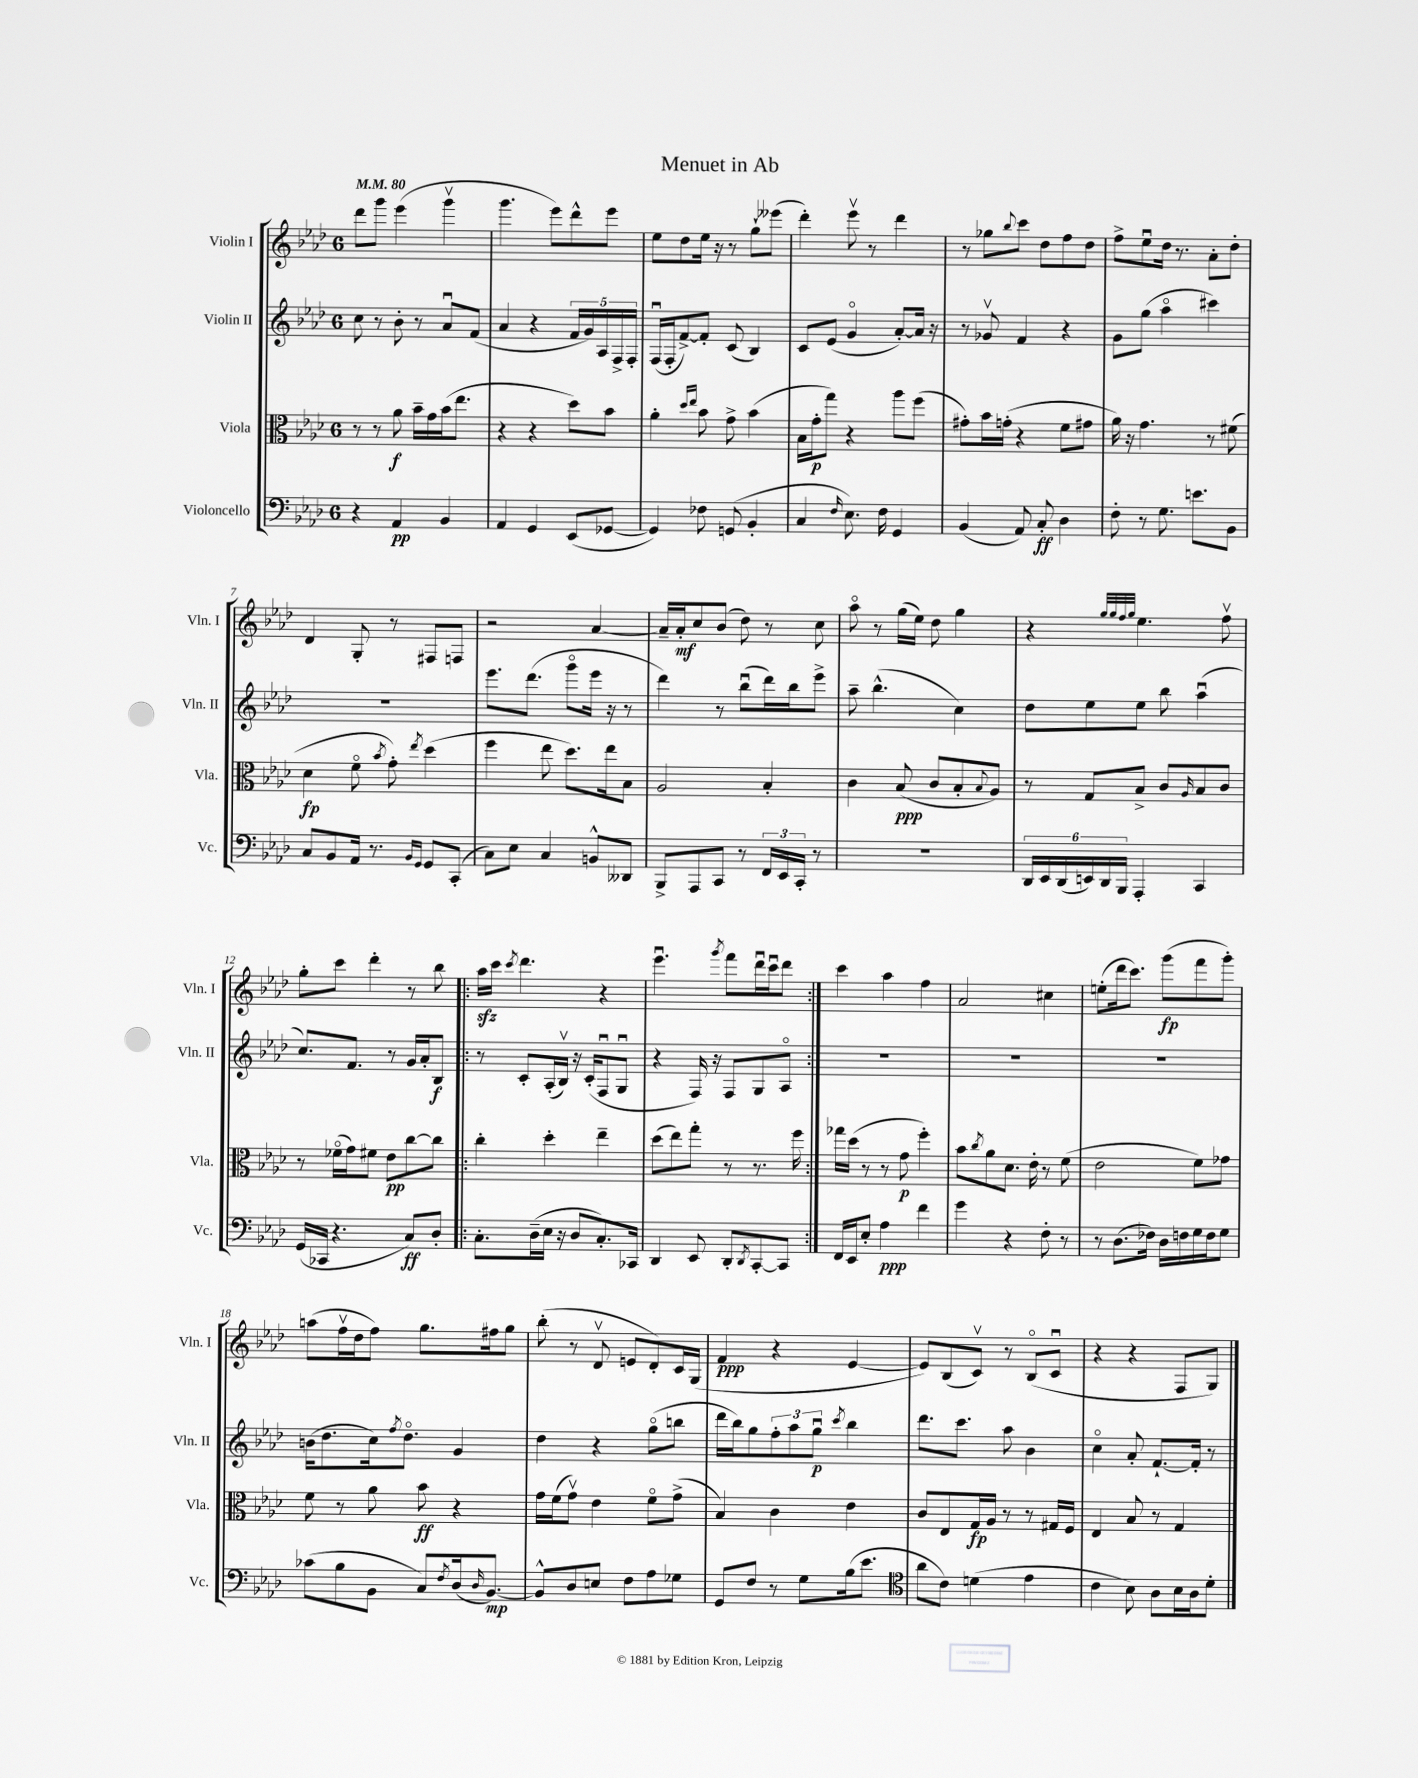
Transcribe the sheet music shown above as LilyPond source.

\header { title = "Menuet in Ab" }
<<
\new StaffGroup <<
\new Staff = "s0" \with { instrumentName = "Violin I" shortInstrumentName = "Vln. I" } {
    \clef treble \key aes \major \once \override Staff.TimeSignature.style = #'single-digit \time 6/8 \tempo 4 = 80
    des'''8 g'''8 ees'''4( g'''4\upbow |
    g'''4. ees'''8) des'''8-^ ees'''8 |
    ees''8 des''8 ees''16 r16 r8 g''8-! eeses'''8( |
    des'''4-.) ees'''8\upbow r8 des'''4 |
    r8 ges''8 \appoggiatura { bes''8 } c'''8 des''8 f''8 des''8 |
    f''8-> ees''8\downbow des''16 r8. aes'8-. des''8-. |
    des'4 g8-. r8 fis8 f8 |
    r2 aes'4~ |
    aes'16-- aes'16-.\mf c''8 bes'8( des''8) r8 c''8 |
    aes''8\flageolet r8 g''16( ees''16) des''8 g''4 |
    r4 \grace { g''32 g''32 f''32 g''32 } ees''4. f''8\upbow |
    g''8-. c'''8 des'''4-. r8 bes''8 |
    \repeat volta 2 { aes''16\sfz c'''16 \acciaccatura { c'''8 } des'''4. r4 |
    ees'''4.\downbow \acciaccatura { g'''8 } f'''8 des'''16\downbow c'''16\downbow des'''8 | }
    c'''4 aes''4 f''4 |
    aes'2 cis''4 |
    e''8-.( des'''16 c'''8.) g'''8\fp( f'''8 g'''8-.) |
    a''8( f''16\upbow des''16 f''8) g''8. fis''16 g''8 |
    bes''8-.( r8 des'8\upbow e'8 des'8-.) c'16 g16( |
    f'4\ppp r4 ees'4~ |
    ees'8) bes8( c'8\upbow) r8 bes8\flageolet( c'8\downbow |
    r4 r4 f8 g8) \bar "|." |
}
\new Staff = "s1" \with { instrumentName = "Violin II" shortInstrumentName = "Vln. II" } {
    \clef treble \key aes \major \once \override Staff.TimeSignature.style = #'single-digit \time 6/8
    c''8 r8 bes'8-. r8 aes'8\downbow f'8( |
    aes'4 r4 \tuplet 5/4 { f'16 g'16) aes16 f16-> f16-. } |
    f16\downbow( f16-. f'8~->) f'8-. c'8( bes4) |
    c'8 ees'8( g'4\flageolet aes'8~-.) aes'16 r16 |
    r8 ges'8\upbow f'4 r4 |
    g'8 g''8( aes''4\flageolet cis'''4) |
    R2. |
    ees'''8. des'''8.( g'''8\flageolet ees'''16 r16 r8 |
    des'''4) r8 bes''8\downbow( des'''16) bes''16 ees'''8-> |
    aes''8-- bes''4.-^( c''4) |
    des''8 ees''8 ees''8 bes''8 aes''4\downbow( |
    c''8.) f'8. r8 g'16 aes'16-. bes8\f |
    \repeat volta 2 { r8 c'8-. aes16-.( bes16\upbow) r16 c'16-.( f8\downbow g8\downbow |
    r4 f16) r16 f8 g8 aes8\flageolet | }
    R2. |
    R2. |
    R2. |
    b'16( des''8. c''16) \acciaccatura { f''8 } des''8.\flageolet g'4 |
    des''4 r4 g''8\flageolet( b''8 |
    des'''16 bes''16) g''8 \tuplet 3/2 { f''8-. aes''8 g''8\downbow\p } \acciaccatura { c'''8 } bes''4 |
    des'''8. c'''8. aes''8 bes'4 |
    c''4\flageolet aes'8-. f'8.~-! f'16-. r8 \bar "|." |
}
\new Staff = "s2" \with { instrumentName = "Viola" shortInstrumentName = "Vla." } {
    \clef alto \key aes \major \once \override Staff.TimeSignature.style = #'single-digit \time 6/8
    r8 r8 aes'8\f bes'16-- g'16 bes'16( ees''8. |
    r4 r4 des''8) bes'8 |
    aes'4-. \grace { des''16 ees''16 } bes'8 g'8-> bes'4( |
    bes16 g'16-.\p g''8) r4 aes''8 f''8( |
    gis'8-.) bes'16 g'16-.( r4 f'8 gis'8 |
    aes'16) r16 g'4. r8 fis'8( |
    des'4\fp f'8\flageolet \acciaccatura { bes'8 } g'8-.) \acciaccatura { ees''8 } des''4( |
    f''4 ees''8 des''8.) ees''16 bes8 |
    aes2 bes4-. |
    c'4 bes8\ppp( c'8 bes8-. \appoggiatura { bes8 } aes8) |
    r8 g8 bes8-> c'8 \grace { aes16 } bes8 c'8 |
    r8 fes'16\flageolet( g'16) fis'8 ees'8\pp c''8~ c''8 |
    \repeat volta 2 { c''4-. des''4-. ees''4-- |
    des''8( ees''8) g''8-. r8 r8. f''16 | }
    ges''16 des''16( r8 r8 g'8\p f''4-.) |
    bes'8 \acciaccatura { c''8 } aes'8 des'8. ees'16-. r8 f'8( |
    ees'2 f'8) ges'8 |
    f'8 r8 aes'8 bes'8\ff r4 |
    g'16 f'16( g'8\upbow) ees'4 f'8\flageolet g'8->( |
    bes4) c'4 ees'4 |
    c'8 ees8 g16\fp aes16 r8 r8 gis16 f16 |
    ees4 bes8 r8 g4 \bar "|." |
}
\new Staff = "s3" \with { instrumentName = "Violoncello" shortInstrumentName = "Vc." } {
    \clef bass \key aes \major \once \override Staff.TimeSignature.style = #'single-digit \time 6/8
    r4 aes,4\pp bes,4 |
    aes,4 g,4 ees,8( ges,8~ |
    ges,4) fes8 g,8( bes,4-. |
    c4 \grace { f16 } ees8.) f16 g,4 |
    bes,4( aes,8) c8-.\ff des4 |
    f8-. r8 g8. e'8. bes,8 |
    c8 bes,8 aes,16 r8. \grace { bes,16 g,16 } g,8 c,8-.( |
    c8) ees8 c4 b,8-^ deses,8 |
    bes,,8-> aes,,8 c,8 r8 \tuplet 3/2 { f,16 ees,16 c,16-. } r8 |
    r2. |
    \tuplet 6/4 { des,16 ees,16 des,16( e,16) des,16 bes,,16 } aes,,4-. c,4 |
    g,16( ces,16 r4. c8\ff) des8-. |
    \repeat volta 2 { c8.-. des16--( ees16 r16 des8 c8.-.) ces,16 |
    des,4 ees,8 des,8-. \acciaccatura { des,8 } c,8~-. c,8 | }
    f,16 ees,16 ees8-. aes4\ppp f'4 |
    g'4 r4 f8-. r8 |
    r8 des8.( fes16) des16 f16 g16 f16 g8 |
    ces'8( bes8 bes,8 c8) \acciaccatura { f8 } des16( \grace { des16 } bes,8.~\mp) |
    bes,8-^ des8 e8 f8 aes8 ges8 |
    g,8 f8 r8 g8 bes16( ees'8. |
    \clef tenor aes'8 c'8) d'4( ees'4 |
    c'4 bes8) aes8 bes16 aes16 des'8-. \bar "|." |
}
>>
>>
